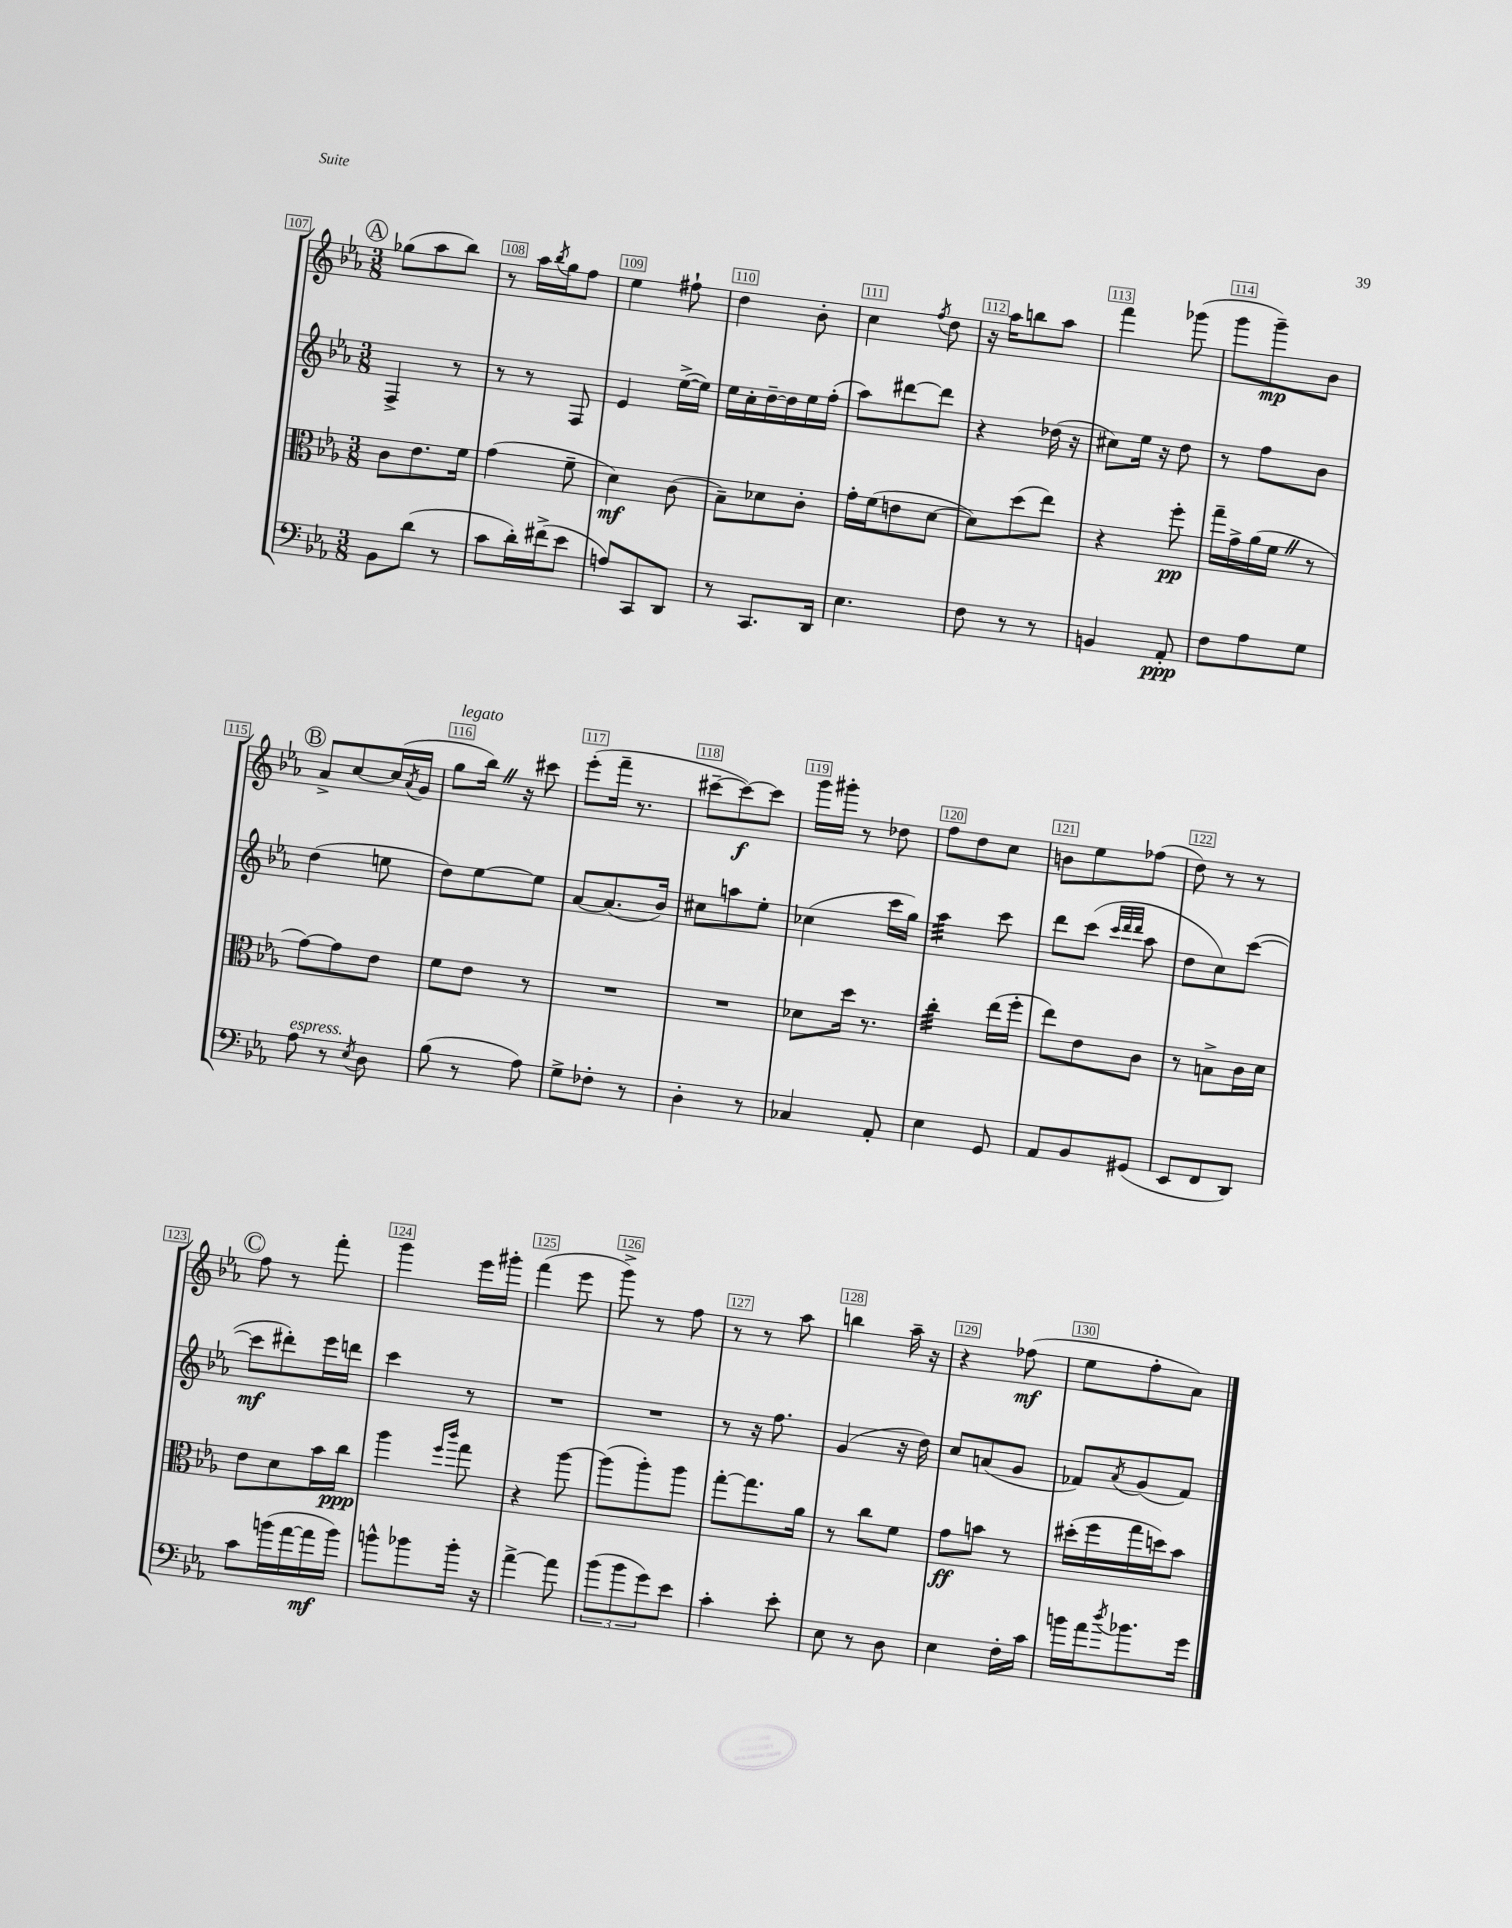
<<
\new StaffGroup <<
\new Staff = "s0" {
    \clef treble \key ees \major \numericTimeSignature \time 3/8
    \mark \markup { \circle "A" } ges''8( aes''8 bes''8) |
    r8 aes''16 \acciaccatura { bes''8 } g''16 f''8 |
    ees''4 fis''8-! |
    d''4 bes'8-. |
    c''4 \acciaccatura { f''8 } d''8 |
    r16 aes''16 b''8 aes''8 |
    f'''4 ges'''8( |
    g'''8 g'''8--\mp) bes'8 |
    \mark \markup { \circle "B" } aes'8-> c''8~ c''16( \acciaccatura { aes'8 } g'16 |
    g''8^\markup { \italic "legato" } bes''16) \once \override BreathingSign.text = \markup { \musicglyph "scripts.caesura.straight" } \breathe r16 cis'''8 |
    ees'''8-.( f'''16-- r8. |
    cis'''8~-- cis'''8~\f) cis'''8 |
    g'''16 gis'''16-. r8 des''8 |
    f''8 d''8 c''8 |
    b'8 ees''8 fes''8( |
    d''8) r8 r8 |
    \mark \markup { \circle "C" } f''8 r8 f'''8-. |
    g'''4 ees'''16 gis'''16-. |
    f'''4( ees'''8 |
    g'''8->) r8 f''8 |
    r8 r8 aes''8 |
    b''4 aes''16-- r16 |
    r4 fes''8\mf( |
    ees''8 f''8-. aes'8) \bar "|." |
}
\new Staff = "s1" {
    \clef treble \key ees \major \numericTimeSignature \time 3/8
    \mark \markup { \circle "A" } f4-> r8 |
    r8 r8 f8 |
    ees'4 ees''16~->( ees''16) |
    ees''16 c''16-. d''16~-- d''16 ees''16 f''16-.( |
    aes''8) dis'''8~ dis'''8 |
    r4 des''16( r16 |
    cis''8) ees''16 r16 d''8 |
    r8 f''8 bes'8 |
    \mark \markup { \circle "B" } d''4( e''8 |
    d''8) ees''8~ ees''8 |
    aes'8~ aes'8.( bes'16) |
    cis''8 a''8 ees''8-. |
    ces''4( c'''16 g''16) |
    aes''4:32 c'''8 |
    d'''8 c'''8( \grace { c'''32 d'''32 d'''32 } aes''8 |
    d''8 c''8) c'''8~( |
    \mark \markup { \circle "C" } c'''8\mf dis'''8-.) ees'''16 d'''16 |
    c'''4 r8 |
    R4. |
    R4. |
    r8 r16 f''8. |
    g'4( r16 d''16) |
    c''8 a'8( g'8 |
    fes'8) \acciaccatura { aes'8 } g'8( fes'8) \bar "|." |
}
\new Staff = "s2" {
    \clef alto \key ees \major \numericTimeSignature \time 3/8
    \mark \markup { \circle "A" } c'8 ees'8. f'16 |
    g'4( f'8-- |
    d'4\mf) c'8( |
    bes8--) des'8 c'8-. |
    g'16-. f'16( e'8 d'8~ |
    d'8) d''8( ees''8) |
    r4 f''8-.\pp |
    g''16-- g'16-> aes'16( f'16 \once \override BreathingSign.text = \markup { \musicglyph "scripts.caesura.straight" } \breathe r8 |
    \mark \markup { \circle "B" } g'8~) g'8 ees'8 |
    f'8 ees'8 r8 |
    R4. |
    R4. |
    des'8 d''16 r8. |
    c''4:32-. ees''16( f''16-. |
    ees''8) ees'8 c'8 |
    r8 b8-> c'16 d'16 |
    \mark \markup { \circle "C" } ees'8 d'8 bes'16 c''16\ppp |
    aes''4 \grace { f''16 c'''16 } g''8 |
    r4 aes''8~ |
    aes''8( aes''8-.) aes''8 |
    g''8~-. g''8. aes'16 |
    r8 c''8 f'8 |
    g'8\ff b'8 r8 |
    dis''16-.( f''16 g''16 d''16) bes'8 \bar "|." |
}
\new Staff = "s3" {
    \clef bass \key ees \major \numericTimeSignature \time 3/8
    \mark \markup { \circle "A" } bes,8 d'8( r8 |
    c'8 d'16-.) fis'16->( ees'8 |
    a8) c,8 d,8 |
    r8 c,8. d,16 |
    ees4. |
    f8 r8 r8 |
    b,4 aes,8-.\ppp |
    f8 aes8 g8 |
    \mark \markup { \circle "B" } aes8^\markup { \italic "espress." } r8 \acciaccatura { ees8 } d8 |
    bes8( r8 aes8) |
    g8-> fes8-. r8 |
    d4-. r8 |
    ces4 aes,8-. |
    ees4 g,8 |
    aes,8 bes,8 gis,8( |
    ees,8 f,8 d,8) |
    \mark \markup { \circle "C" } c'8 b'16( aes'16~ aes'16\mf b'16) |
    b'8-^ bes'8 bes'16-. r16 |
    aes'4~-> aes'8 |
    \tuplet 3/2 { bes'8( bes'8 g'8) } ees'8 |
    c'4-. ees'8-. |
    ees8 r8 d8 |
    ees4 f16-. c'16 |
    b'16 aes'16 \acciaccatura { d''8 } bes'8. g'16 \bar "|." |
}
>>
>>
\layout { \context { \Score currentBarNumber = #107 \override BarNumber.break-visibility = ##(#f #t #t) barNumberVisibility = #all-bar-numbers-visible \override BarNumber.stencil = #(make-stencil-boxer 0.1 0.3 ly:text-interface::print) } }
